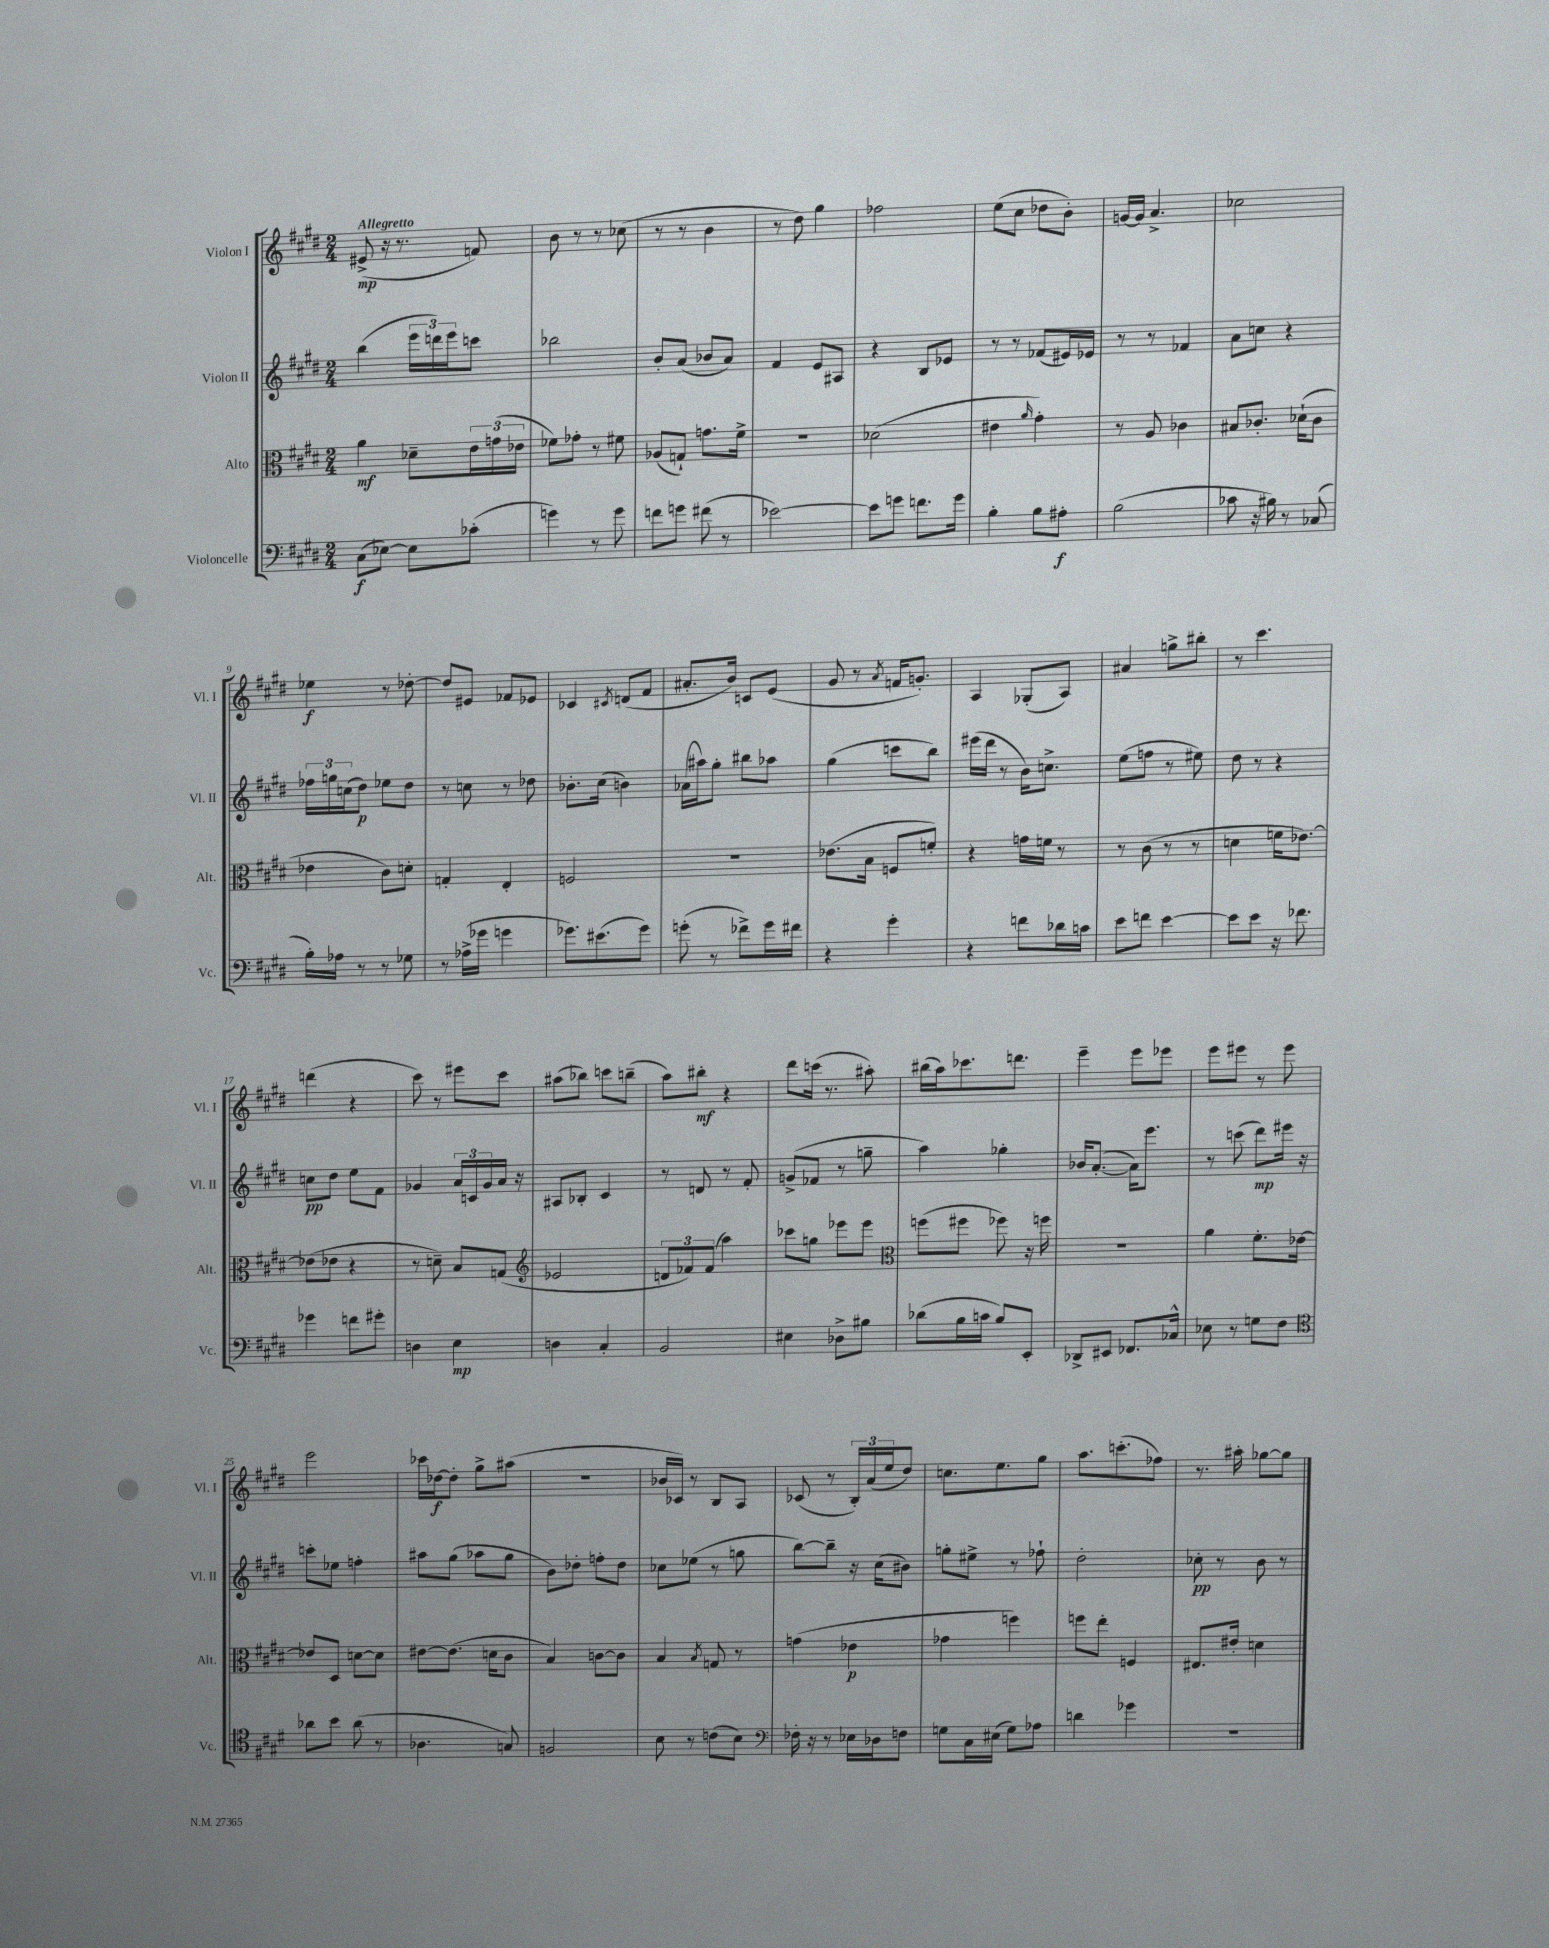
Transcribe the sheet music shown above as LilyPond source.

<<
\new StaffGroup <<
\new Staff = "s0" \with { instrumentName = "Violon I" shortInstrumentName = "Vl. I" } {
    \clef treble \key e \major \numericTimeSignature \time 2/4 \tempo "Allegretto"
    eis'8->\mp( r16 r8. f'8) |
    b'8 r8 r8 ces''8( |
    r8 r8 b'4 |
    r8 dis''8) gis''4 |
    fes''2 |
    e''8( cis''8 des''8 b'8-.) |
    g'16~ g'16 a'4.-> |
    ces''2 |
    ees''4\f r8 des''8~-. |
    des''8 eis'8 fes'8 ees'8 |
    ces'4 \acciaccatura { cis'8 } d'8( fis'8 |
    ais'8.-. b'16) c'8 e'8( |
    gis'8 r8 \acciaccatura { a'8 } f'16 g'8.-.) |
    a4 ges8-.( a8) |
    ais'4 g''8-> bis''8-. |
    r8 cis'''4. |
    d'''4( r4 |
    cis'''8) r8 eis'''8 cis'''8 |
    ais''8( bes''8) c'''8 b''8--( |
    a''8) bis''8-.\mf r4 |
    dis'''8 c'''16( r8. ais''8-.) |
    bis''16( a''16) ces'''8. d'''8. |
    e'''4-- e'''8 ees'''8 |
    e'''8 eis'''8 r8 eis'''8 |
    e'''2 |
    ces'''16 des''16~\f des''8-. gis''8-> ais''8( |
    R2 |
    bes'16 ces'16) r8 b8 a8 |
    ces'8( r8 \tuplet 3/2 { b16-.) a'16( e''16 } dis''8) |
    c''8. e''8. gis''8 |
    a''8. c'''8.-.( fes''8) |
    r8. ais''16-. ges''8~ ges''8 \bar "|." |
}
\new Staff = "s1" \with { instrumentName = "Violon II" shortInstrumentName = "Vl. II" } {
    \clef treble \key e \major \numericTimeSignature \time 2/4
    b''4( \tuplet 3/2 { e'''16 d'''16) e'''16 } c'''8 |
    bes''2 |
    b'8-. a'8( bes'8 a'8) |
    fis'4 e'8 ais8 |
    r4 b8 ees'8 |
    r8 r8 fes'8( eis'16) ees'16 |
    r8 r8 fes'4 |
    a'8 c''8 r4 |
    \tuplet 3/2 { fes''16 g''16 c''16( } dis''8\p) ees''8 dis''8 |
    r8 c''8 r8 des''8 |
    bes'8.-. cis''16( b'4) |
    aes'16( ais''16) gis''8-. bis''8 aes''8 |
    gis''4( c'''8 b''8) |
    eis'''16( dis'''16 r8 b'16) c''8.-> |
    e''8( f''8 r8 eis''8) |
    dis''8 r8 r4 |
    c''8\pp dis''8 e''8 fis'8 |
    ges'4 \tuplet 3/2 { a'16 c'16 ges'16 } a'16 r16 |
    ais8 bes8-. cis'4 |
    r8 d'8 r8 fis'8-. |
    g'8->( fes'8 r8 g''8-- |
    a''4) ges''4-. |
    bes'16 a'8.~-.( a'16) e'''8. |
    r8 c'''8( dis'''8\mp) eis'''16 r16 |
    c'''8-. ees''8 f''4-. |
    ais''8 gis''8( aes''8 gis''8 |
    b'8) des''8-. f''8-. des''8 |
    ces''8 ees''8( r8 g''8 |
    b''8~) b''8-- r16 cis''16( bis'8) |
    g''8-. eis''8-> r8 fes''8-! |
    dis''2-. |
    ces''8-.\pp r8 b'8 r8 \bar "|." |
}
\new Staff = "s2" \with { instrumentName = "Alto" shortInstrumentName = "Alt." } {
    \clef alto \key e \major \numericTimeSignature \time 2/4
    a'4\mf des'8-- \tuplet 3/2 { e'16 g'16( ees'16 } |
    fes'8) ges'8-. r8 fis'8 |
    aes8( g8-!) g'8. fis'16-> |
    R2 |
    des'2( |
    eis'4 \grace { a'16 } gis'4-.) |
    r8 a8 ces'4 |
    bis8 ces'8.-. des'16-!( ces'8 |
    ees'4 cis'8) d'8-. |
    g4-. e4-. |
    f2 |
    R2 |
    ees'8.( b16 f8 f'8-.) |
    r4 g'16 f'16 r8 |
    r8 cis'8( r8 r8 |
    d'4 f'16 ees'8.~) |
    ees'8( ees'8 r4 |
    r8 d'8--) b8 g8( |
    \clef treble ees'2 |
    \tuplet 3/2 { d'8 fes'8) fes'8( } a''4) |
    ces'''8 g''8 ees'''8 ees'''8 |
    \clef alto f''8( fis''8 fes''8) r16 f''16 |
    R2 |
    a'4 fis'8.-. ees'16~ |
    ees'8 dis8 d'8~ d'8 |
    eis'8~ eis'8.( d'16 cis'8 |
    b4) c'8~ c'8 |
    b4 \acciaccatura { b8 } g8 r8 |
    g'4( ees'4\p |
    ges'4 f''4) |
    f''8 e''8-. f4 |
    eis8. eis'16-. d'4 \bar "|." |
}
\new Staff = "s3" \with { instrumentName = "Violoncelle" shortInstrumentName = "Vc." } {
    \clef bass \key e \major \numericTimeSignature \time 2/4
    cis8\f( ees8~) ees8 ces'8-.( |
    g'4) r8 g'8 |
    f'8 g'8 fis'8( r8 |
    ees'2~) |
    ees'8 g'8 f'8. g'16 |
    b4-. b8 ais8-.\f |
    b2( |
    ces'8 r16 bis16) r8 ces8( |
    b16-.) aes16 r8 r8 ges8 |
    r8 aes16->( ges'16 g'4 |
    ges'8.) eis'8.( ges'8) |
    g'8-.( r8 fes'8->) g'16 fis'16 |
    r4 gis'4-. |
    r4 f'8 des'16 c'16 |
    e'8 f'8 e'4~ |
    e'8 e'8 r16 fes'8. |
    ges'4 f'8 gis'8-. |
    d4 e4\mp |
    d4 cis4-. |
    b,2 |
    eis4 des8-> bis8 |
    des'8( b16 c'16 b8) e,8-. |
    des,8-> eis,8 fes,8. ces16-^ |
    ees8 r8 g8 fis8 |
    \clef tenor aes'8 b'8 aes'8( r8 |
    aes4. g8) |
    f2 |
    b8 r8 c'8( b8) |
    \clef bass fes16-. r16 r8 ees16 des16 f8 |
    g8 cis16 eis16( g8) aes8 |
    d'4 ges'4 |
    r2 \bar "|." |
}
>>
>>
